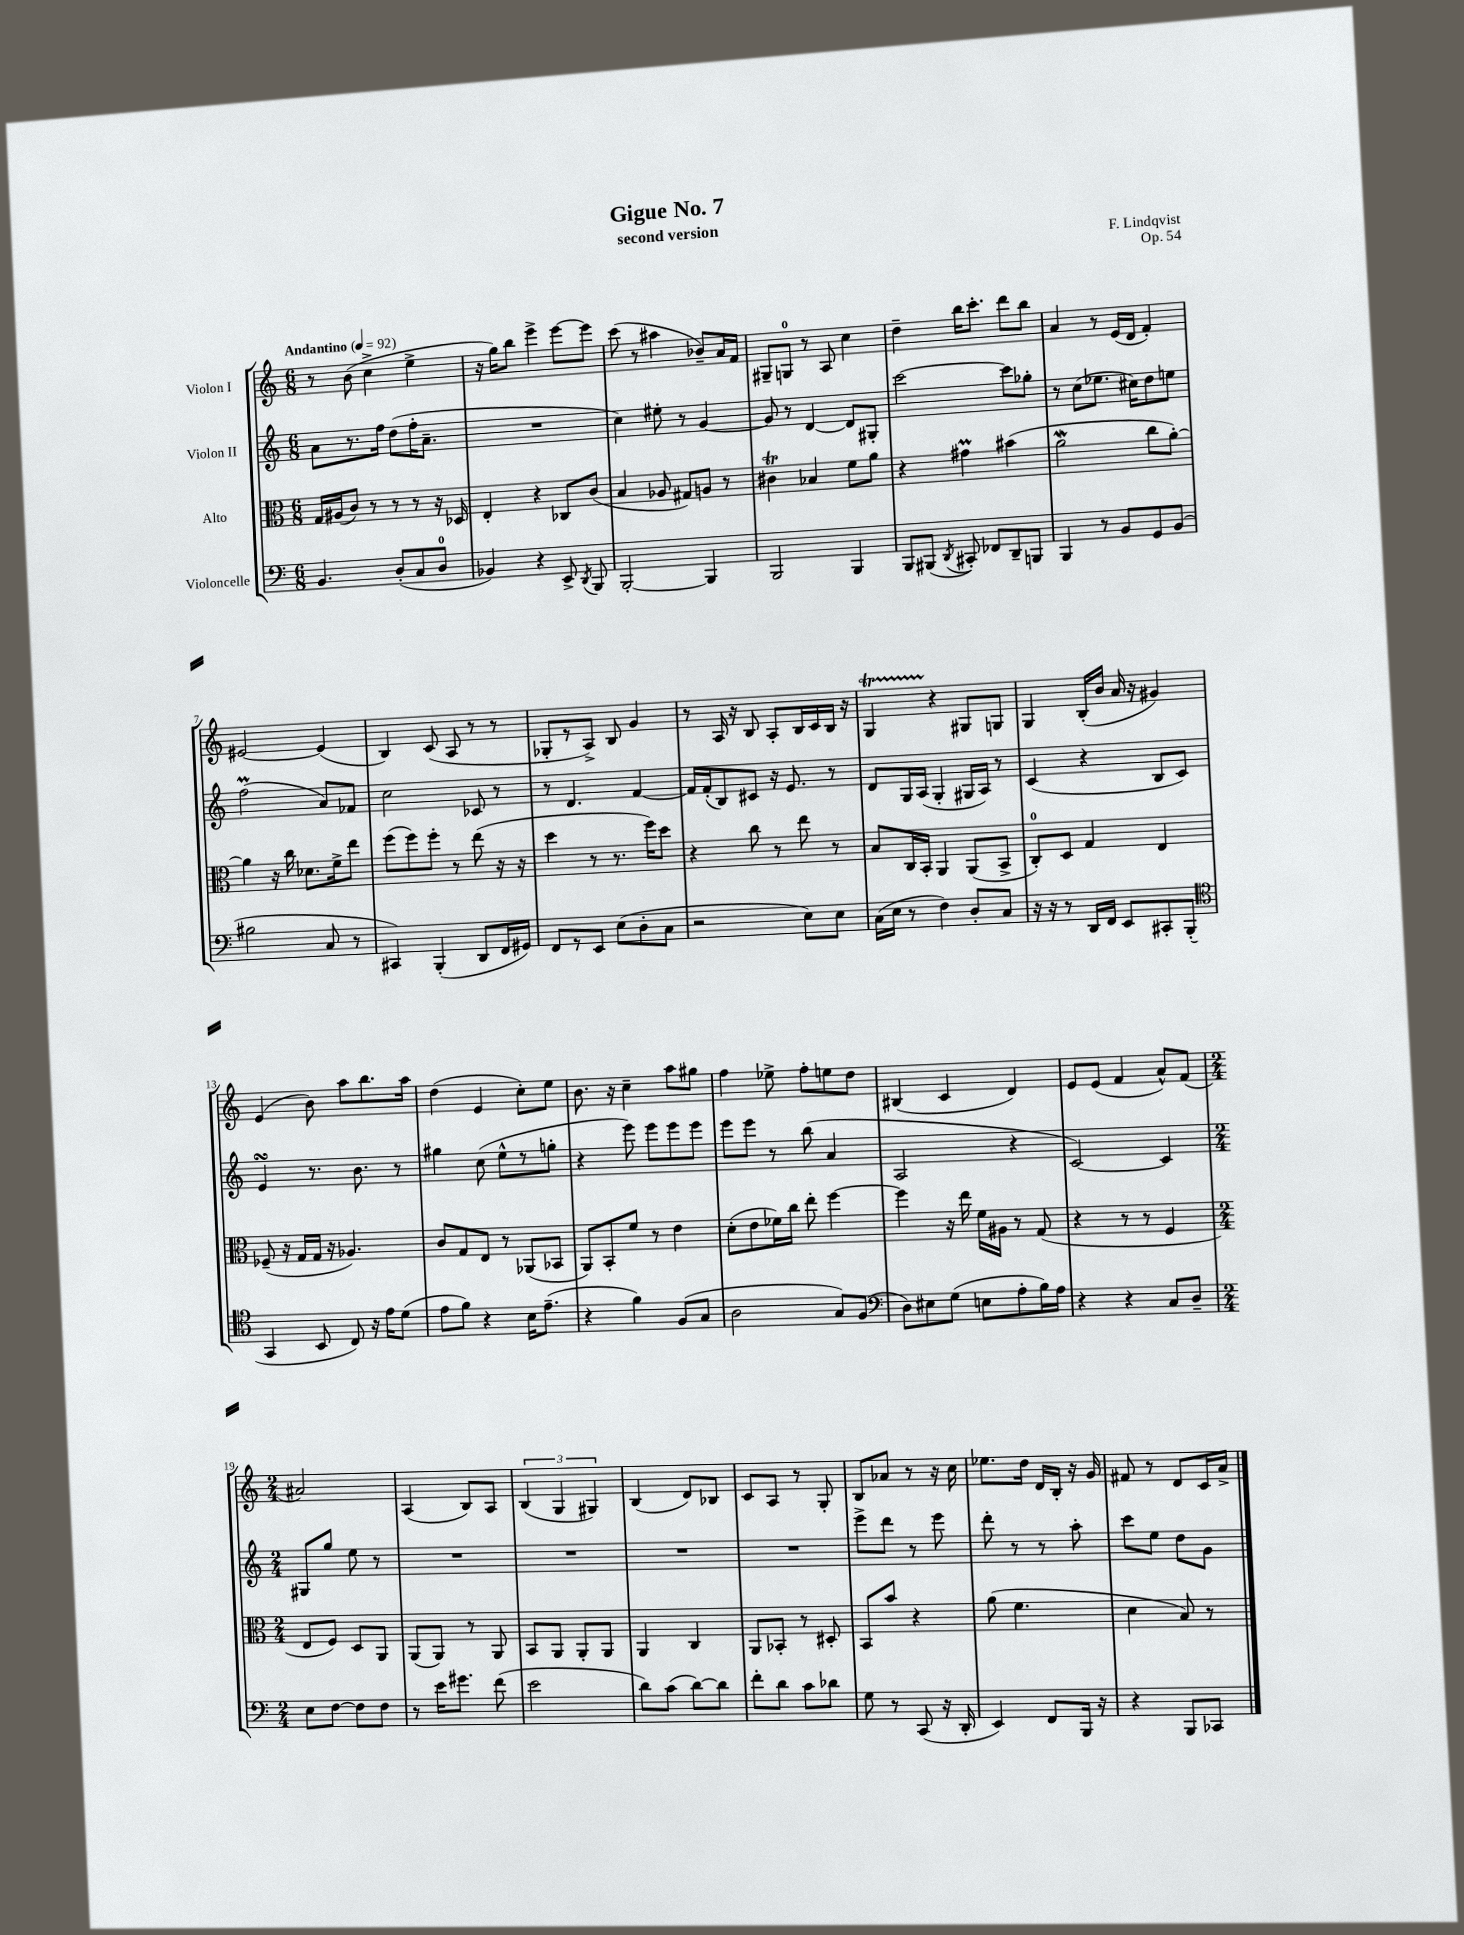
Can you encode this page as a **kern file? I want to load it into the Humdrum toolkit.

**kern	**kern	**kern	**kern
*staff4	*staff3	*staff2	*staff1
*clefF4	*clefC3	*clefG2	*clefG2
*k[]	*k[]	*k[]	*k[]
*M6/8	*M6/8	*M6/8	*M6/8
*MM92	*MM92	*MM92	*MM92
4.BB	16G	8a	8r
.	(16A#	.	.
.	8c)	8.r	(8b
.	8r	.	4cc^
.	.	16ff	.
(8D'	8r	(8dd	.
8C	8r	16ff'	4ee^
.	.	8.a~	.
8D	16r	.	.
.	16D-	.	.
=	=	=	=
4BB-)	4E'	2.r	16r
.	.	.	16gg)
.	.	.	8bb
4r	4r	.	4eee^
8EE^	8C-	.	[8eee
8qDD	.	.	.
8BBB	(8c	.	8eee]
=	=	=	=
[2BBB'	4B	4cc)	(8ccc
.	.	.	8r
.	8A-	8ee#'	4aa#
.	8G#)	8r	.
4BBB]	8A	[4g	8b-~)
.	8r	.	16a
.	.	.	16f
=	=	=	=
2BBB	4c#	8g]	8G#~
.	.	8r	8G
.	4B-	[4d	8r
.	.	.	8A
4BBB	8f	8d]	4cc
.	8a	8G#'	.
=	=	=	=
8BBB	4r	[2ccc	4dd~
(8BBB#	.	.	.
8qDD	.	.	.
8CC#')	4g#	.	16bb
.	.	.	8.ccc'
8FF-	.	.	.
8DD~	(4b#	8ccc]	8ddd
8BBB	.	8gg-'	8bb
=	=	=	=
4BBB	2a	8r	4a
.	.	(8cc	.
8r	.	8.ee-	8r
8BB	.	.	(16e
.	.	16cc#)	16d
8GG	8cc	8dd	4f')
(8BB	[8a')	8ee	.
=	=	=	=
2B#	4a]	(2ff	[2e#
.	16r	.	.
.	16cc	.	.
.	8.d-	.	.
8C	.	8a)	(4e#]
.	16f^	.	.
8r	8ee	8f-	.
=	=	=	=
4CC#)	(8ff	2cc	4B)
.	8ff)	.	.
(4BBB'	8ff'	.	(8c
.	8r	.	8A
8DD	(8ee	8c-	8r
16FF	16r	8r	8r
16GG#)	16r	.	.
=	=	=	=
8FF	4dd	8r	8G-'
8r	.	4.d	8r
8EE	8r	.	8A^)
(8E	8.r	.	8B
8D'	.	[4f	4g
.	16ff)	.	.
8C	8dd	.	.
=	=	=	=
2r	4r	16f]	8r
.	.	(16f'	.
.	.	8B)	16A
.	.	.	16r
.	8cc	8c#	8B
.	8r	16r	8A'
.	.	8.e	.
8E)	8ee	.	16B
.	.	.	16c
8E	8r	8r	16B
.	.	.	16r
=	=	=	=
(16C	8B	8d	4G
16E	.	.	.
8r	16C	16G	.
.	16BB'	(16A	.
4F)	4AA	4G'	4r
8D'	(8AA	16G#	8G#
.	.	16A)	.
8C	8BB^	8r	8G
=	=	=	=
16r	8C')	(4c	4G
16r	.	.	.
8r	8D	.	.
16DD	4G	4r	(16B'
16FF	.	.	16b
8EE	.	.	16a
.	.	.	16r
8CC#'	4E	8B	4g#)
(8BBB'	.	8c)	.
=	=	=	=
*clefC4	*	*	*
4GG	(8F-~	4e	(4e
.	16r	.	.
.	16G	.	.
8BB	16G	8.r	8b)
.	16r	.	.
8C)	4.A-)	.	8aa
.	.	8.b	.
16r	.	.	8.bb
16e	.	.	.
(8d	.	8r	.
.	.	.	16aa
=	=	=	=
8e	8c	4gg#	(4dd
8f)	8G	.	.
4r	8E	(8cc	4e
.	8r	8ee^^	.
16B	(8AA-	8r	8cc')
(8.e~	.	.	.
.	8BB-	8gg'	8ee
=	=	=	=
4r	8AA)	4r	8.b
.	8BB'	.	.
.	.	.	16r
4f)	8f	8eee)	4cc~
.	8r	8eee	.
(8F	4e	8eee	8aa
8G	.	8eee	8gg#
=	=	=	=
2A	(8d'	8eee	4ff
.	8e	8eee	.
.	16f-)	8r	8ee-^
.	16cc	.	.
.	8ee'	(8bb	8ff'
8G)	[4ff	4a	8ee
(8F	.	.	8dd
=	=	=	=
*clefF4	*	*	*
8D)	4ff]	2A	(4B#
8E#	.	.	.
(8G	16r	.	4c
.	16ee	.	.
8E	16f	.	.
.	16A#	.	.
8A'	8r	4r	4d)
16B)	(8G	.	.
16A	.	.	.
=	=	=	=
4r	4r	[2c)	8e
.	.	.	(8e
4r	8r	.	4f
.	8r	.	.
8C	4F	4c]	8a^^)
8D~	.	.	(8f
=	=	=	=
*M2/4	*M2/4	*M2/4	*M2/4
8E	8E	8G#	2a#)
[8F	8F)	8gg	.
8F]	8D	8ee	.
8F	8AA	8r	.
=	=	=	=
8r	(8AA	2r	(4A
16e	8AA)	.	.
8.g#	.	.	.
.	8r	.	8B)
(8f	8AA	.	8A
=	=	=	=
2e	8BB	2r	(6B
.	8AA	.	.
.	.	.	6G
.	8AA'	.	.
.	.	.	6G#)
.	8AA	.	.
=	=	=	=
8d)	4AA	2r	(4B
(8c	.	.	.
[8d)	4C	.	8d)
8d]	.	.	8B-
=	=	=	=
8f'	8AA	2r	8c
8d	8BB-'	.	8A
8c	8r	.	8r
8d-	8D#'	.	8G'
=	=	=	=
8G	8BB	8eee^	8B
8r	8b	8ddd	8a-
(8CC	4r	8r	8r
16r	.	8eee	16r
16DD'	.	.	16cc
=	=	=	=
4EE)	(8a	8ddd'	8.ee-
.	4.f	8r	.
.	.	.	16dd
8FF	.	8r	16d
.	.	.	16B'
16BBB	.	8aa'	16r
16r	.	.	16g
=	=	=	=
4r	4d	8ccc	8f#
.	.	8ee	8r
8BBB	8B)	8dd	8d
8CC-	8r	8g	16c
.	.	.	16a^
==	==	==	==
*-	*-	*-	*-
